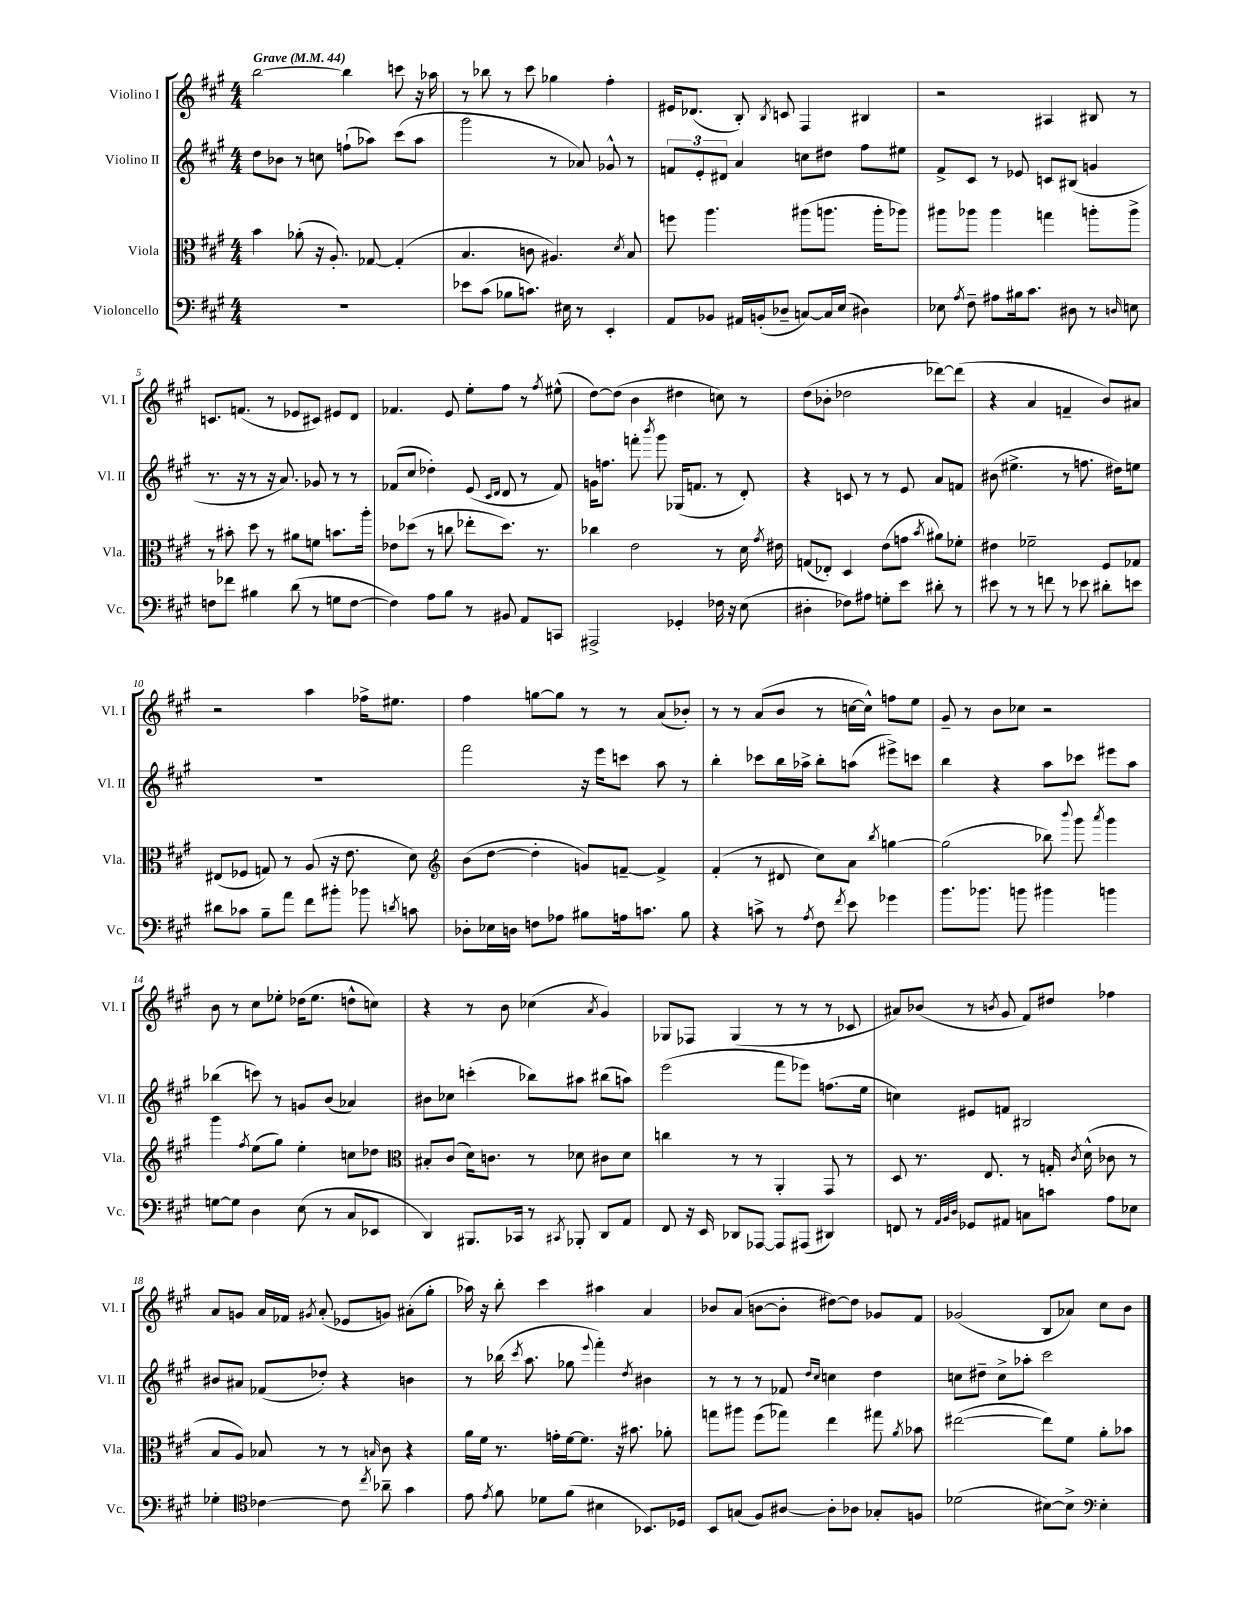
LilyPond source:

<<
\new StaffGroup <<
\new Staff = "s0" \with { instrumentName = "Violino I" shortInstrumentName = "Vl. I" } {
    \clef treble \key a \major \numericTimeSignature \time 4/4 \tempo "Grave" 4 = 44
    \autoBeamOff b''2~ b''4 c'''8 r16 aes''16 |
    r8 bes''8 r8 cis'''8 ges''4 fis''4-. |
    eis'16[ des'8.]( b8-.) \acciaccatura { b8 } c'8 fis4 bis4 |
    r2 ais4 bis8 r8 |
    c'8.[ f'8.]( r8 ees'8[ cis'8]) eis'8[ d'8] |
    fes'4. e'8 e''8[-. fis''8] r8 \acciaccatura { fis''8 } eis''8-^( |
    d''8[~) d''8]( b'4 dis''4 c''8) r8 |
    d''8[( bes'8]-. des''2 des'''8[~) des'''8]( |
    r4 a'4 f'4-- b'8[) ais'8] |
    r2 a''4 fes''16[-> eis''8.] |
    fis''4 g''8[~ g''8] r8 r8 a'8[( bes'8]-.) |
    r8 r8 a'8[( b'8] r8 c''16[~ c''16]-^) f''8[ e''8] |
    gis'8-- r8 b'8[ ces''8] r2 |
    b'8 r8 cis''8[ ees''8]-. des''16[( ees''8.] d''8[-^ c''8]) |
    r4 r8 b'8 ces''4( \acciaccatura { a'8 } gis'4) |
    ges8[ fes8] ges4( r8 r8 r8 ces'8 |
    ais'8[) bes'8]( r8 \acciaccatura { b'8 } gis'8 fis'8[) dis''8] fes''4 |
    a'8[ g'8] a'16[ fes'16] \acciaccatura { gis'8 } a'8-.( ees'8[ g'8]) ais'8[-.( gis''8]-. |
    aes''16) r16 b''8-. cis'''4 ais''4 a'4 |
    bes'8[ a'8]( b'8[~ b'8]-. dis''8[~) dis''8] ges'8[ fis'8] |
    ges'2( b8[ aes'8]) cis''8[ b'8] \bar "|." |
}
\new Staff = "s1" \with { instrumentName = "Violino II" shortInstrumentName = "Vl. II" } {
    \clef treble \key a \major \numericTimeSignature \time 4/4
    \autoBeamOff d''8[ bes'8] r8 c''8 f''8[-!( aes''8]) cis'''8[( aes''8] |
    gis'''2 r8 aes'8) ges'8-^ r8 |
    \tuplet 3/2 { f'8[ e'8-. dis'8] } a'4 c''8[ dis''8] fis''8[ eis''8] |
    fis'8[-> cis'8] r8 ees'8 c'8[ bis8]( g'4 |
    r8. r16 r8 r16 a'8.) ges'8 r8 r8 |
    fes'8[( cis''8] des''4-.) e'8( \grace { cis'16[ d'16] } d'8 r8 fes'8) |
    g'16[ f''8.] f'''8-. \acciaccatura { b'''8 } gis'''8 ges16[( f'8.] r8 d'8-.) |
    r4 c'8 r8 r8 e'8 a'8[ f'8] |
    bis'8( eis''4.-> r8 f''8. dis''16[) e''8] |
    R1 |
    fis'''2 r16 e'''16[ c'''8] a''8 r8 |
    b''4-. ces'''8[ b''16 aes''16]-> b''8[-. a''8]( eis'''8[->) c'''8] |
    b''4 r4 a''8[ ces'''8] eis'''8[ a''8] |
    bes''4( c'''8) r8 g'8[ b'8]( aes'4) |
    bis'8[ ces''8] c'''4-.( bes''8[) ais''8] bis''8[( a''8]) |
    e'''2( fis'''8[ ees'''8]) f''8.[( e''16] |
    c''4) eis'8[ f'8] bis2 |
    bis'8[ ais'8] fes'8[( des''8]-.) r4 b'4 |
    r8 bes''16( \acciaccatura { cis'''8 } a''8. ges''8 \appoggiatura { e'''8 } fis'''4-.) \acciaccatura { d''8 } bis'4 |
    r8 r8 r8 fes'8 \grace { d''16[ cis''16] } c''4 d''4 |
    c''8[ dis''8]-- c''8[-> aes''8]-. cis'''2 \bar "|." |
}
\new Staff = "s2" \with { instrumentName = "Viola" shortInstrumentName = "Vla." } {
    \clef alto \key a \major \numericTimeSignature \time 4/4
    \autoBeamOff b'4 aes'8-.( r16 a8.-.) ges8~ ges4-.( |
    b4. c'8 ais4.) \acciaccatura { d'8 } b8 |
    f''8 a''4. ais''8[( a''8.] a''16[-. aes''8]) |
    ais''8[ aes''8] aes''4 g''4 a''8[-. a''8]-> |
    r8 bis'8-. d''8 r8 ais'8[ f'8] b'8.[ a''16]-. |
    ees'8[ des''8]( r8 c''8 ees''8[-. des''8.]) r8. |
    ces''4 e'2 r8 d'16 \acciaccatura { gis'8 } eis'16 |
    g8[( ees8]-.) d4 e'8[( g'8] \acciaccatura { b'8 } ais'8[) fes'8]-. |
    eis'4 fes'2-- fis8[ ges8] |
    eis8[( fes8] g8) r8 a8( r16 e'8. d'8) |
    \clef treble b'8[( d''8]~ d''4-. g'8[) f'8]~-- f'4-> |
    fis'4-.( r8 dis'8 cis''8[) a'8] \acciaccatura { b''8 } g''4~ |
    g''2( bes''8) \appoggiatura { b'''8 } gis'''8 \acciaccatura { a'''8 } gis'''4 |
    gis'''4 \acciaccatura { fis''8 } e''8[( gis''8]) e''4-. c''8[ des''8] |
    \clef alto bis8[-. cis'8]( d'16[) c'8.] r8 des'8 cis'8[ des'8] |
    c''4 r8 r8 a,4-. gis,8 r8 |
    d8 r8. e8. r8 g16-. \acciaccatura { cis'8 } d'16-^( ces'8 r8 |
    b8[ a8]) bes8 r8 r8 \grace { b16 } cis'8 r4 |
    a'16[ fis'16] r8. g'16[-. fis'16~ fis'8.] r16 bis'8. aes'8-. |
    g''8[ ais''8] fis''8[( ges''8]) e''4 gis''8 \acciaccatura { a'8 } bes'8 |
    eis''2~( eis''8[) fis'8] a'8[-. bes'8] \bar "|." |
}
\new Staff = "s3" \with { instrumentName = "Violoncello" shortInstrumentName = "Vc." } {
    \clef bass \key a \major \numericTimeSignature \time 4/4
    \autoBeamOff R1 |
    ees'8[ cis'8]( bes8[ c'8.]) eis16 r8 e,4-. |
    a,8[ bes,8] ais,16[ b,16-.( des8]-- c8[~) c16 e16]( dis4) |
    ees8 \acciaccatura { a8 } fis8-- ais8[ bis16 cis'8.] dis8 r8 \grace { d16 } e8 |
    f8[ fes'8] bis4 d'8( r8 g8[ f8]~ |
    f4) a8[ b8] r8 bis,8 a,8[ c,8] |
    ais,,2-> ges,4-. fes16 r16 e8( |
    dis4-. fes8[) ais8] g8[-. e'8] dis'8-. r8 |
    eis'8 r8 r8 f'8 r8 ees'8 dis'8[-. e'8] |
    dis'8[ ces'8] b8[-- a'8] fis'8[ bis'8]-. bes'8 \acciaccatura { d'8 } c'8 |
    des8[-. ees16 d16] f8[ aes8] bis8[ a16 c'8.] bis8 |
    r4 c'8-> r8 \acciaccatura { a8 } fis8 \acciaccatura { fis'8 } e'8 ges'4 |
    b'8.[ bes'8.] b'8 bis'4 b'4 |
    g8[~ g8] d4 e8( r8 cis8[ ees,8] |
    d,4) bis,,8.[ ces,16] r8 \acciaccatura { cis,8 } bes,,8-. d,8[ a,8] |
    fis,8 r16 e,16 des,8[ aes,,8]~ aes,,8[ ais,,8]( dis,4) |
    f,8 r8 \grace { a,32[ b,32 d32] } ges,8[ ais,8] c8[ c'8] a8[ ees8] |
    ges4-. \clef tenor ces'4~ ces'8 \acciaccatura { cis''8 } aes'8-- gis'4 |
    e'8 \acciaccatura { e'8 } fis'8 des'8[ fis'8]( bis4 bes,8.[) des16] |
    b,8[ g8]( fis8[) ais8]~ ais8[-. aes8] ges8[-. f8] |
    des'2( bis8[~) bis8]-> \clef bass e4-. \bar "|." |
}
>>
>>
